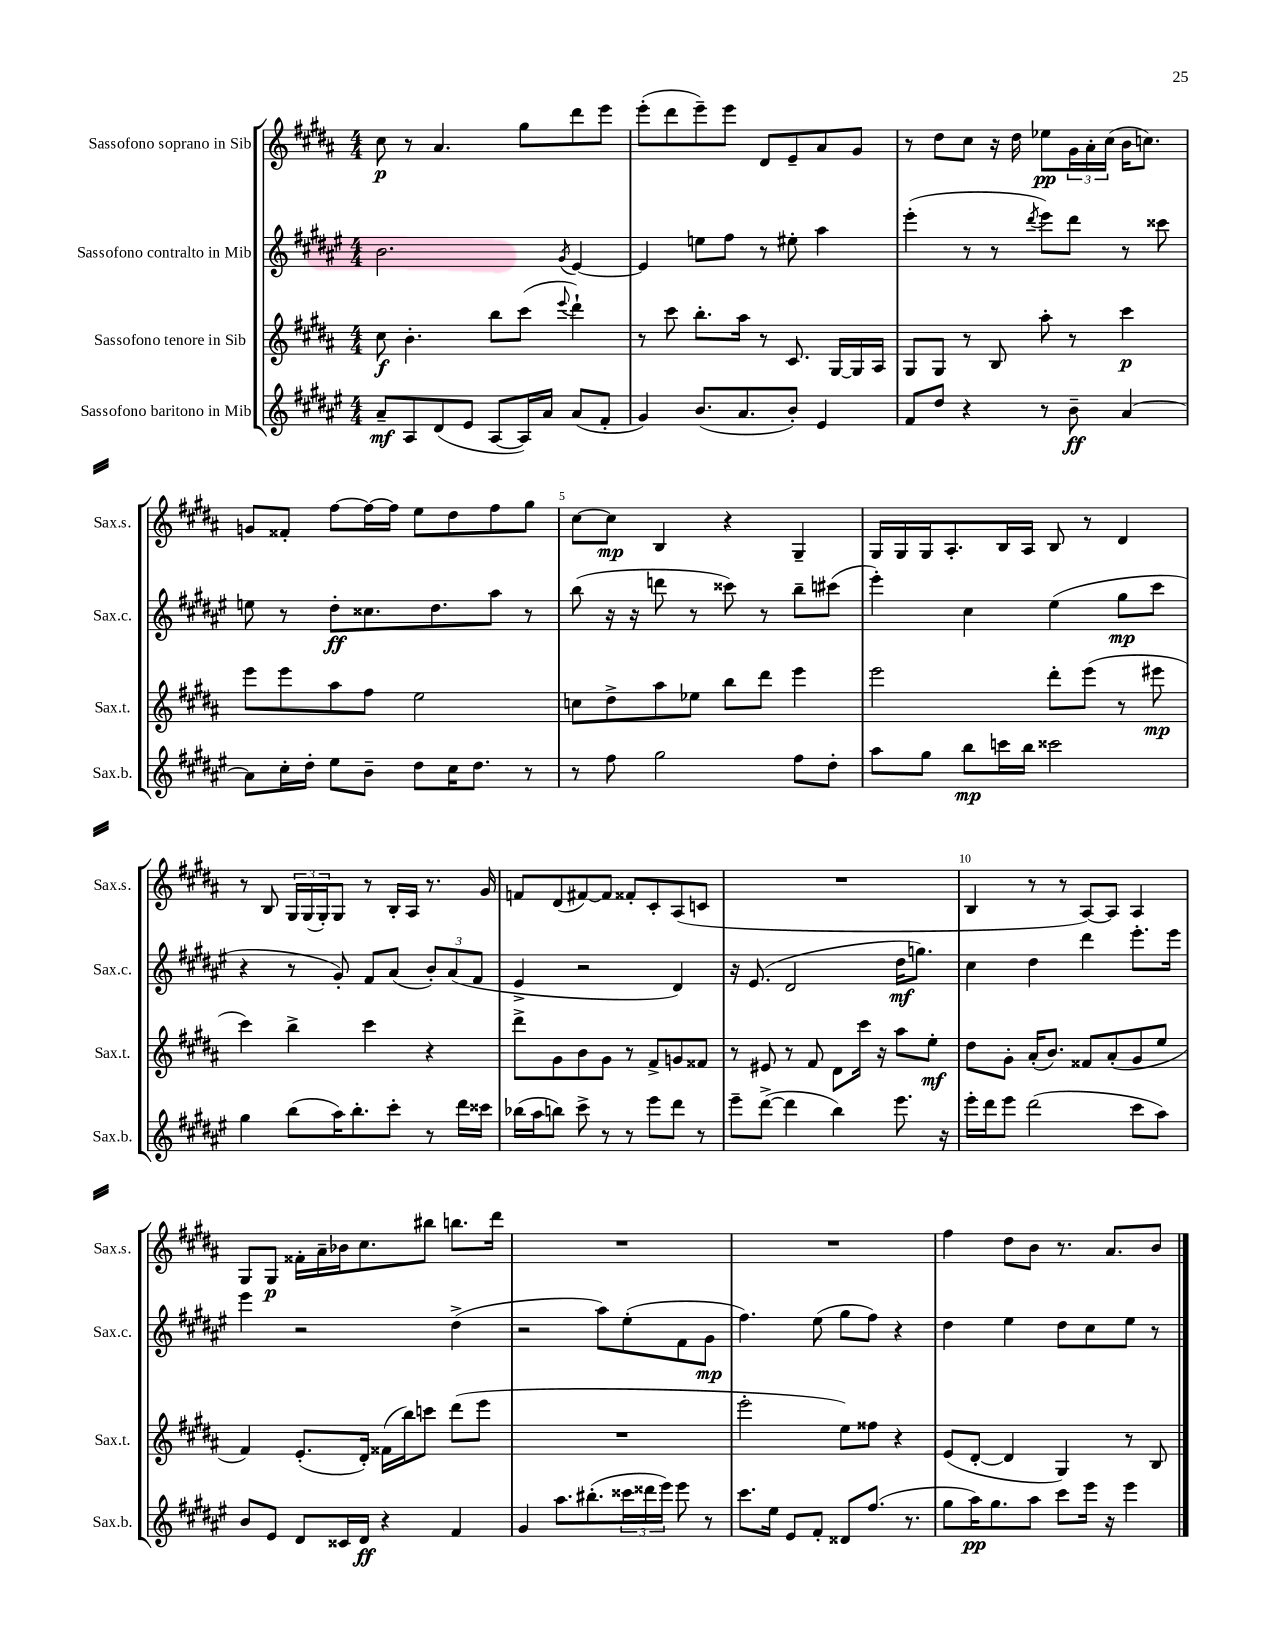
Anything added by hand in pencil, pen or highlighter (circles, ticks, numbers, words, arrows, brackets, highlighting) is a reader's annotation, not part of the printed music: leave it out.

**kern	**kern	**kern	**kern
*staff4	*staff3	*staff2	*staff1
*clefG2	*clefG2	*clefG2	*clefG2
*k[f#c#g#d#a#e#]	*k[f#c#g#d#a#]	*k[f#c#g#d#a#e#]	*k[f#c#g#d#a#]
*M4/4	*M4/4	*M4/4	*M4/4
8a#~	8cc#	2.b	8cc#
8A#	4.b'	.	8r
(8d#	.	.	4.a#
8e#	.	.	.
[8A#	8bb	.	.
16A#])	(8ccc#	.	8gg#
16a#	.	.	.
.	8qqeee	8qg#	.
(8a#	4ddd#`)	[4e#	8ddd#
8f#'	.	.	8eee
=	=	=	=
4g#)	8r	4e#]	(8eee'
.	8ccc#	.	8ddd#
(8.b	8.bb'	8ee	8eee~)
.	.	8ff#	8eee
8.a#	16aa#	.	.
.	8r	8r	8d#
8b')	8.c#	8ee#'	8e~
4e#	.	4aa#	8a#
.	[16G#	.	.
.	16G#]	.	8g#
.	16A#	.	.
=	=	=	=
8f#	8G#	(4eee#'	8r
8dd#	8G#	.	8dd#
4r	8r	8r	8cc#
.	8B	8r	16r
.	.	.	16dd#
.	.	8qddd#	.
8r	8aa#'	8eee#)	8ee-
8b~	8r	8ddd#	24g#
.	.	.	24a#'
.	.	.	(24cc#
[4a#	4ccc#	8r	16b
.	.	.	8.cc)
.	.	8ccc##	.
=	=	=	=
8a#]	8eee	8ee	8g
16cc#'	8eee	8r	8f##'
16dd#'	.	.	.
8ee#	8aa#	8dd#'	[8ff#
8b~	8ff#	8.cc##	16ff#_
.	.	.	16ff#]
8dd#	2ee	.	8ee
.	.	8.dd#	.
16cc#	.	.	8dd#
8.dd#	.	.	.
.	.	8aa#	8ff#
8r	.	8r	8gg#
=	=	=	=
8r	8cc	(8bb	[8cc#
8ff#	8dd#^	16r	8cc#]
.	.	16r	.
2gg#	8aa#	8ddd	4B
.	8ee-	8r	.
.	8bb	8ccc##)	4r
.	8ddd#	8r	.
8ff#	4eee	8bb~	4G#~
8dd#'	.	(8ccc#	.
=	=	=	=
8aa#	2eee	4eee#')	16G#
.	.	.	16G#
8gg#	.	.	16G#
.	.	.	8.A#'
8bb	.	4cc#	.
16ccc	.	.	16B
16bb	.	.	16A#
2ccc##	8ddd#'	(4ee#	8B
.	(8eee	.	8r
.	8r	8gg#	4d#
.	8eee#	8ccc#	.
=	=	=	=
4gg#	4ccc#)	4r	8r
.	.	.	8B
(8bb	4bb^	8r	24G#
.	.	.	(24G#
.	.	.	24G#')
16aa#)	.	8g#')	8G#
8.bb'	.	.	.
.	4ccc#	8f#	8r
8ccc#'	.	(8a#	16B'
.	.	.	16A#
8r	4r	12b')	8.r
.	.	(12a#	.
16ddd#	.	.	.
.	.	12f#	.
16ccc##	.	.	16g#
=	=	=	=
(16bb-	8ddd#^	4e#^	8f
16aa#	.	.	.
8bb)	8g#	.	(8d#
8ccc#^	8b	2r	[8f#)
8r	8g#	.	8f#]
8r	8r	.	8f##'
8eee#	8f#^	.	8c#'
8ddd#	8g	4d#)	(8A#
8r	8f##	.	8c
=	=	=	=
8eee#~	8r	16r	1r
.	.	(8.e#	.
([8ddd#^	8e#	.	.
4ddd#]	8r	2d#	.
.	8f#	.	.
4bb)	8d#	.	.
.	16ccc#	.	.
.	16r	.	.
8.eee#	8aa#	16dd#	.
.	.	8.gg)	.
.	8ee'	.	.
16r	.	.	.
=	=	=	=
16eee#'	8dd#	4cc#	4B
16ddd#	.	.	.
8eee#	8g#'	.	.
(2ddd#	(16a#'	4dd#	8r
.	8.b)	.	.
.	.	.	8r
.	8f##	4ddd#	[8A#)
.	(8a#'	.	8A#]
8ccc#	8g#	8.eee#'	4A#
8aa#)	8ee	.	.
.	.	16eee#	.
=	=	=	=
8b	4f#)	4eee#	8G#
8e#	.	.	8G#
8d#	(8.e'	2r	16f##'
.	.	.	16a#~
16c##	.	.	16b-
16d#	16d#')	.	8.cc#
4r	(16f##	.	.
.	16bb)	.	.
.	8ccc	.	8bb#
4f#	(8ddd#	(4dd#^	8.bb
.	8eee	.	.
.	.	.	16ddd#
=	=	=	=
4g#	1r	2r	1r
8.aa#	.	.	.
(8.bb#'	.	.	.
.	.	8aa#)	.
24ccc##	.	(8ee#'	.
24ddd##	.	.	.
24eee#)	.	.	.
8eee#	.	8f#	.
8r	.	8g#	.
=	=	=	=
8.ccc#	2eee'	4.ff#)	1r
16ee#	.	.	.
8e#	.	.	.
8f#'	.	(8ee#	.
8d##	8ee)	8gg#	.
(8.ff#	8ff##	8ff#)	.
.	4r	4r	.
8.r	.	.	.
=	=	=	=
8gg#	(8e	4dd#	4ff#
16aa#)	[8d#'	.	.
8.gg#	.	.	.
.	4d#]	4ee#	8dd#
8aa#	.	.	8b
8ccc#	4G#)	8dd#	8.r
16eee#	.	8cc#	.
16r	.	.	8.a#
4eee#	8r	8ee#	.
.	8B	8r	8b
==	==	==	==
*-	*-	*-	*-
